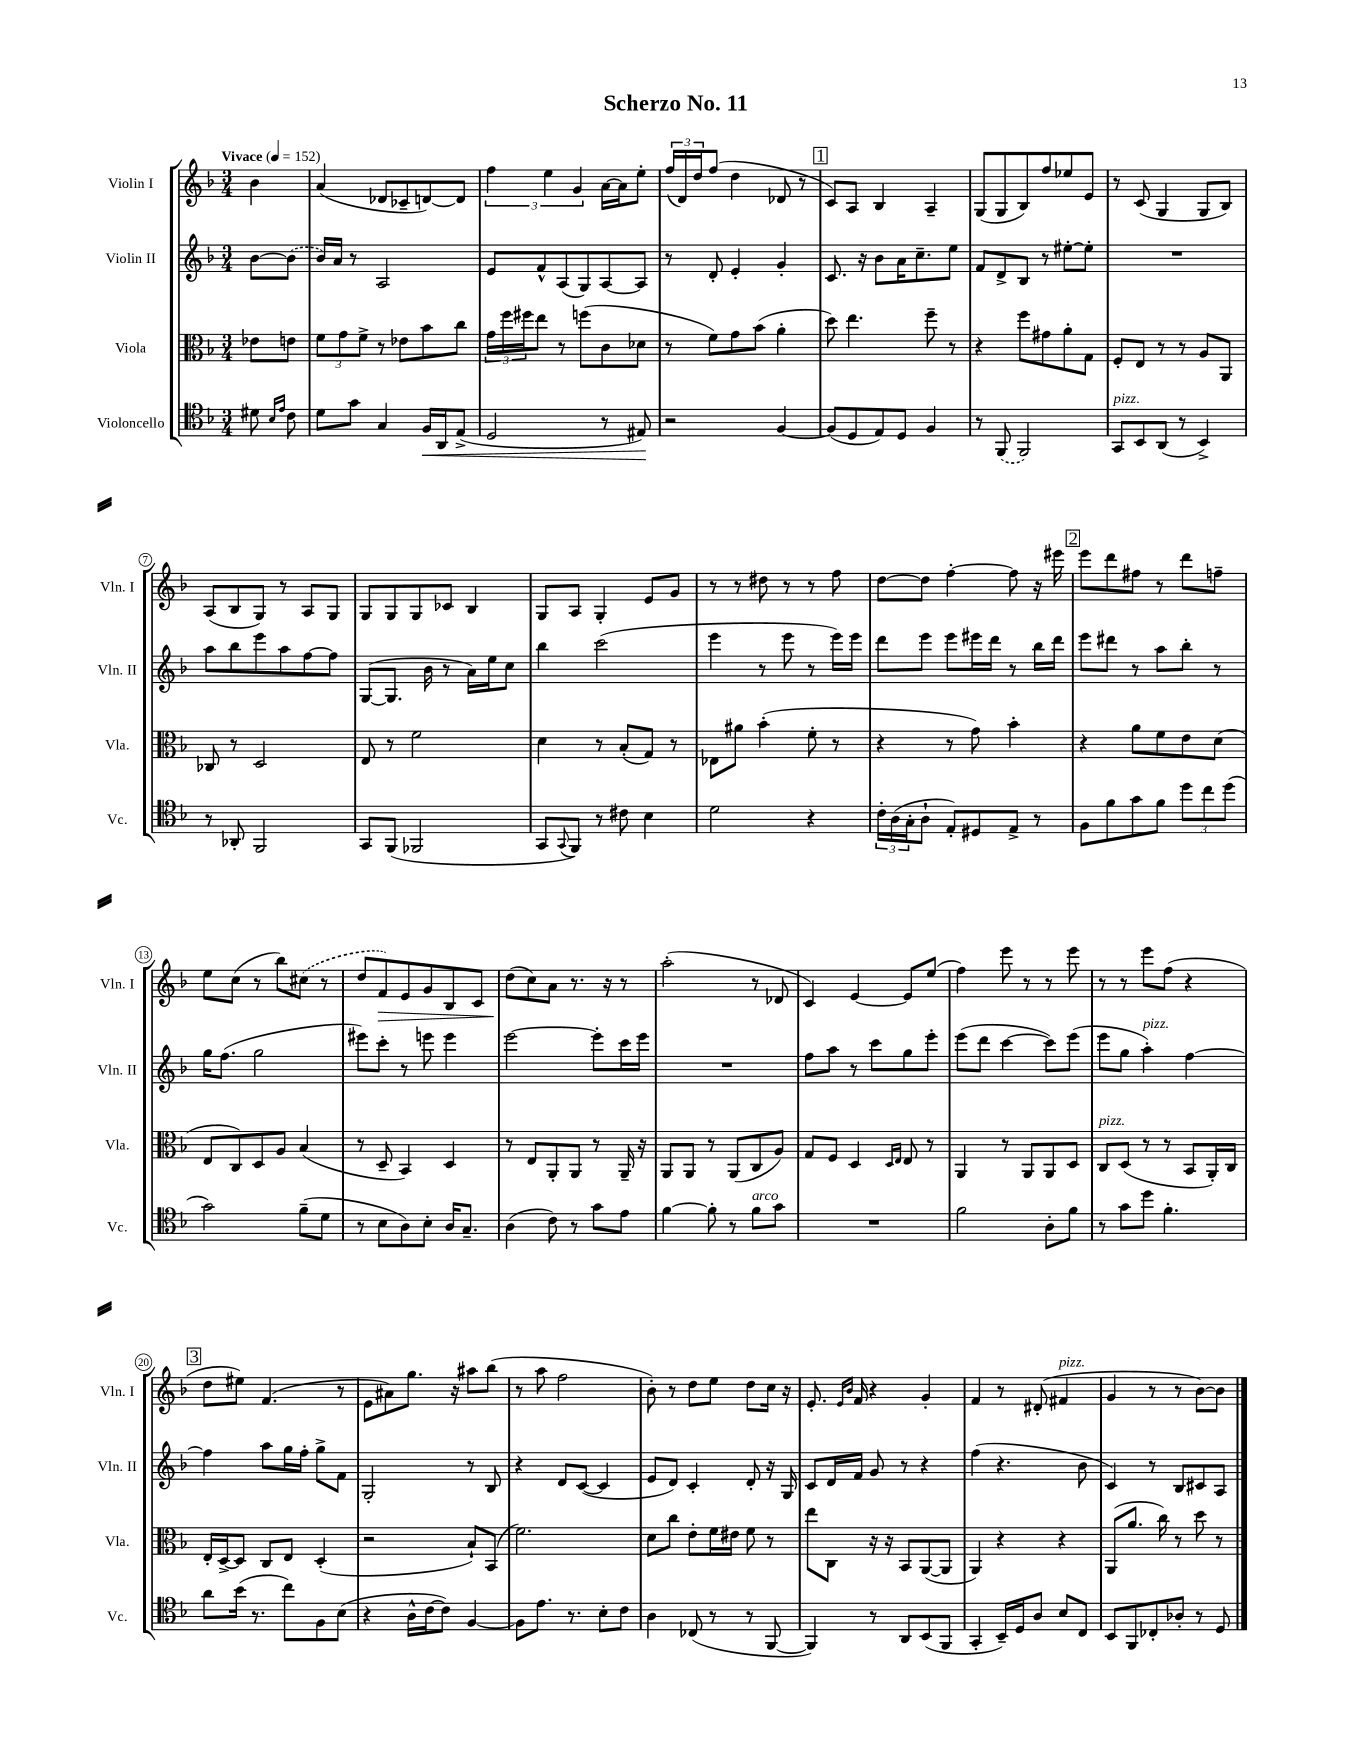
\header { title = "Scherzo No. 11" }
<<
\new StaffGroup <<
\new Staff = "s0" \with { instrumentName = "Violin I" shortInstrumentName = "Vln. I" } {
    \clef treble \key f \major \numericTimeSignature \time 3/4 \partial 4 \tempo "Vivace" 4 = 152
    bes'4 |
    a'4( des'8 ces'8-- d'8~) d'8 |
    \tuplet 3/2 { f''4 e''4 g'4 } a'16~ a'16 e''8-. |
    \tuplet 3/2 { f''16( d'16) d''16 } f''8( d''4 des'8 r8 |
    \mark \markup { \box "1" } c'8) a8 bes4 a4-- |
    g8( g8 bes8) f''8 ees''8 e'8 |
    r8 c'8( g4 g8 bes8) |
    a8( bes8 g8) r8 a8 g8 |
    g8 g8 g8 ces'8 bes4 |
    g8 a8 g4-. e'8 g'8 |
    r8 r8 dis''8 r8 r8 f''8 |
    d''8~ d''8 f''4~-. f''8 r16 eis'''16 |
    \mark \markup { \box "2" } e'''8 d'''8 fis''8 r8 d'''8 f''8-- |
    e''8 c''8( r8 bes''8) \once \slurDashed cis''8( r8 |
    d''8 f'8\>) e'8 g'8 bes8 c'8 |
    d''8\!( c''8) a'8 r8. r16 r8 |
    a''2-.( r8 des'8 |
    c'4) e'4~ e'8 e''8( |
    f''4) e'''8 r8 r8 e'''8 |
    r8 r8 e'''8 f''8( r4 |
    \mark \markup { \box "3" } d''8 eis''8) f'4.( r8 |
    e'8 ais'8) g''8. r16 ais''8 bes''8( |
    r8 a''8 f''2 |
    bes'8-.) r8 d''8 e''8 d''8 c''16 r16 |
    e'8.-. \grace { e'16 bes'16 } f'16 r4 g'4-. |
    f'4 r8 dis'8-.( fis'4^\markup { \italic "pizz." } |
    g'4 r8 r8 bes'8~) bes'8 \bar "|." |
}
\new Staff = "s1" \with { instrumentName = "Violin II" shortInstrumentName = "Vln. II" } {
    \clef treble \key f \major \numericTimeSignature \time 3/4 \partial 4
    bes'8~ \once \slurDashed bes'8( |
    bes'16) a'16 r8 a2 |
    e'8 f'8-^ a8( g8) a8~ a8 |
    r8 d'8-. e'4-. g'4-. |
    \mark \markup { \box "1" } c'8. r16 bes'8 a'16 c''8.-- e''8 |
    f'8 d'8-> bes8 r8 eis''8~-. eis''8-. |
    R2. |
    a''8 bes''8 e'''8 a''8 f''8~ f''8 |
    g8~( g8. bes'16 r8 a'16) e''16 c''8 |
    bes''4 c'''2( |
    e'''4 r8 e'''8 r8 e'''16) e'''16 |
    d'''8 e'''8 e'''8 eis'''16 d'''16 r8 bes''16 d'''16 |
    \mark \markup { \box "2" } e'''8 dis'''8 r8 a''8 bes''8-. r8 |
    g''16 f''8.( g''2 |
    eis'''8) c'''8-. r8 e'''8 e'''4 |
    e'''2~ e'''8-. c'''16 e'''16 |
    R2. |
    f''8 a''8 r8 c'''8 g''8 e'''8-. |
    e'''8( d'''8 c'''4~ c'''8) e'''8( |
    e'''8 g''8 a''4-.^\markup { \italic "pizz." }) f''4~ |
    \mark \markup { \box "3" } f''4 a''8 g''16 f''16-. g''8-> f'8 |
    g2-. r8 bes8 |
    r4 d'8 c'8~( c'4 |
    e'8 d'8) c'4-. d'8-. r16 g16 |
    c'8 d'16 f'16 g'8 r8 r4 |
    f''4( r4. bes'8 |
    c'4) r8 bes8 cis'8 a8 \bar "|." |
}
\new Staff = "s2" \with { instrumentName = "Viola" shortInstrumentName = "Vla." } {
    \clef alto \key f \major \numericTimeSignature \time 3/4 \partial 4
    ees'8 e'8 |
    \tuplet 3/2 { f'8 g'8 f'8-> } r8 ees'8 bes'8 c''8 |
    \tuplet 3/2 { g'16 f''16 fis''16 } e''8 r8 f''8( c'8 des'8 |
    r8 f'8) g'8 bes'8( a'4-. |
    \mark \markup { \box "1" } d''8) e''4. f''8-- r8 |
    r4 f''8 gis'8 a'8-. g8 |
    f8-. e8 r8 r8 a8 a,8 |
    ces8 r8 d2 |
    e8 r8 f'2 |
    d'4 r8 bes8-.( g8) r8 |
    ees8 ais'8 bes'4-.( f'8-. r8 |
    r4 r8 g'8) bes'4-. |
    \mark \markup { \box "2" } r4 a'8 f'8 e'8 d'8( |
    e8 c8) d8 a8 bes4( |
    r8 d8-- bes,4) d4 |
    r8 e8 a,8-. a,8 r8 a,16-- r16 |
    a,8 a,8 r8 a,8( c8 a8) |
    g8 f8 d4 \grace { d16 e16 } e8 r8 |
    a,4 r8 a,8 a,8 d8 |
    c8^\markup { \italic "pizz." } d8( r8 r8 bes,8 a,16-.) c16 |
    \mark \markup { \box "3" } e16-. d16~-> d8 c8 e8 d4-.( |
    r2 bes8-!) bes,8( |
    f'2.) |
    d'8 c''8 e'8-. f'16 eis'16 f'8 r8 |
    e''8 c8 r16 r16 bes,8 a,8~( a,8 |
    a,4) r4 r4 |
    a,8( a'8. c''16) r8 d''8 r8 \bar "|." |
}
\new Staff = "s3" \with { instrumentName = "Violoncello" shortInstrumentName = "Vc." } {
    \clef tenor \key f \major \numericTimeSignature \time 3/4 \partial 4
    dis'8 \grace { bes16 e'16 } c'8 |
    d'8 g'8 g4 f16\< a,16 e8->( |
    d2 r8 eis8\!) |
    r2 f4~ |
    \mark \markup { \box "1" } f8( d8 e8) d8 f4 |
    r8 \once \slurDashed f,8( f,2) |
    g,8^\markup { \italic "pizz." } bes,8 a,8( r8 bes,4->) |
    r8 aes,8-. f,2 |
    g,8 f,8( fes,2 |
    g,8 \appoggiatura { g,8 } f,8) r8 cis'8 bes4 |
    d'2 r4 |
    \tuplet 3/2 { c'16-. a16( g16-. } a8-! e8-.) dis8 e8-> r8 |
    \mark \markup { \box "2" } f8 f'8 g'8 f'8 \tuplet 3/2 { d''8 c''8 d''8( } |
    g'2) f'8--( d'8 |
    r8 bes8 a8) bes8-. a16 g8.-- |
    a4( c'8) r8 g'8 e'8 |
    f'4~ f'8-. r8 f'8^\markup { \italic "arco" } g'8 |
    R2. |
    f'2 a8-. f'8 |
    r8 g'8 d''8 f'4.-. |
    \mark \markup { \box "3" } a'8 bes'16( r8. c''8) f8 bes8( |
    r4 a16-^ c'16~ c'8) f4~ |
    f8 e'8. r8. bes8-. c'8 |
    a4 ces8( r8 r8 f,8~ |
    f,4) r8 a,8 bes,8( f,8 |
    g,4-. bes,16--) d16 a8 bes8 c8 |
    bes,8 f,8 ces8-. aes8-. r8 d8 \bar "|." |
}
>>
>>
\layout { \context { \Score \override BarNumber.stencil = #(make-stencil-circler 0.1 0.3 ly:text-interface::print) } }
